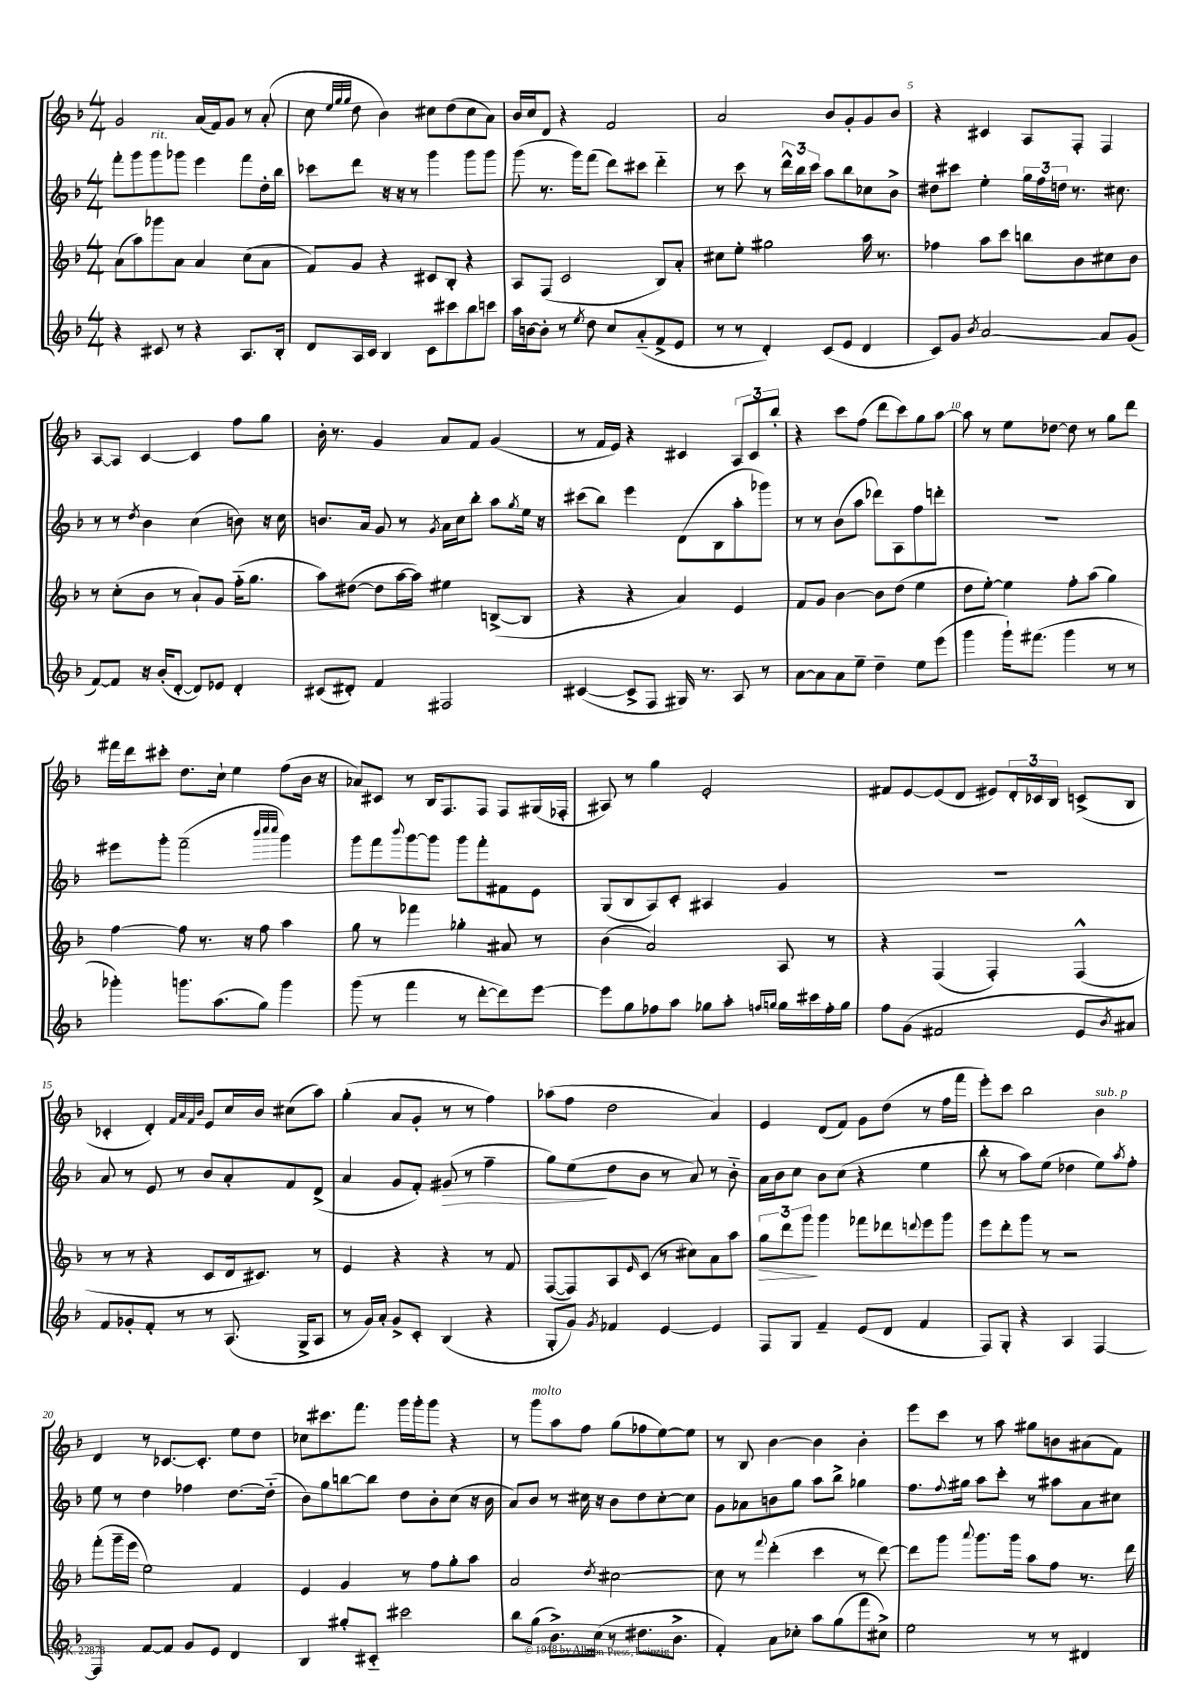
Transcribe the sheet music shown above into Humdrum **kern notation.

**kern	**kern	**kern	**kern
*staff4	*staff3	*staff2	*staff1
*clefG2	*clefG2	*clefG2	*clefG2
*k[b-]	*k[b-]	*k[b-]	*k[b-]
*M4/4	*M4/4	*M4/4	*M4/4
4r	(8a	8fff'	2g
.	8aa)	8ggg	.
8c#	8ggg-	8ggg	.
8r	8a	8ggg-	.
4r	4a	4eee	(16a
.	.	.	16f)
.	.	.	8g
8.A	(8cc	8fff	8r
.	8a	16dd'	(8a'
16B-'	.	16bb-	.
=	=	=	=
8d	8f)	8ccc-	8cc
.	.	.	32qqee
.	.	.	32qqgg
.	.	.	32qqgg
16A	8g	8ddd	8dd
16c	.	.	.
4B-	4r	16r	4b-)
.	.	16r	.
.	.	8r	.
8c	8c#	4ggg	8cc#
8ccc#	8B-'	.	(8dd
8bb-	4r	8ggg	8cc#
8ccc	.	8ggg	8a)
=	=	=	=
16aa	8A	(8ggg	16b-
[16b	.	.	16cc
8b']	(8F	8.r	8d
8r	2c	.	4r
.	.	16ggg)	.
8qee	.	.	.
8dd	.	(8fff	.
8cc	.	8ddd)	2f
(8a'~	.	8ccc#	.
8f^	8B-)	4ddd'~	.
8e	8a'	.	.
=	=	=	=
8r	8cc#	8r	2a
8r	8ee'	8ccc	.
4d')	2gg#	8r	.
.	.	24ddd^^	.
.	.	24bb-	.
.	.	24ccc	.
(8c	.	8aa	8b-
8e	.	8bb-	8g'
4d	16aa	8cc-	8g
.	8.r	.	.
.	.	8b-^	8b-
=	=	=	=
8c)	4ff-	8dd#	4r
8g	.	8ccc#	.
8qb-	.	.	.
[2a	8aa	4ee'	4c#
.	8ccc	.	.
.	8bb	24gg	8A
.	.	24ff	.
.	.	24dd	.
.	8b-	8.r	8F'
8a]	8cc#	.	4F
.	.	8.cc#	.
(8g	8b-	.	.
=	=	=	=
[8f)	8r	8r	[8A
8f]	(8cc'	8r	8A]
.	.	8qdd	.
16r	8b-	4b-	[4c
(16b-'	.	.	.
[8d'	8r	.	.
8d])	8a`)	(4cc	4c]
8e-	8g	.	.
4d'	(16ff'~	8b)	8ff
.	8.gg	.	.
.	.	16r	8gg
.	.	16cc	.
=	=	=	=
(8c#	8aa)	8.b	16b-'
.	.	.	8.r
8d#')	([8dd#	.	.
.	.	16a	.
4f	8dd#]	8g	4g
.	[16aa	8r	.
.	16aa])	.	.
.	.	8qg	.
2F#	4ee#	16a	8a
.	.	16cc	.
.	.	8bb-'	8f
.	([8B^	8aa	(4g
.	.	8qgg	.
.	8B]	16ee	.
.	.	16r	.
=	=	=	=
([4c#	4r	(8ccc#	8r
.	.	8bb-)	16f
.	.	.	16e)
8c#^]	4r	4eee	4r
8F	.	.	.
16G#)	4a)	(8d	4c#
8.r	.	.	.
.	.	8B-	.
8A	4e	8aa'	12A
.	.	.	12c#
8r	.	8ggg-)	.
.	.	.	12bb-'
=	=	=	=
[8a	8f	8r	4r
8a]	8g	8r	.
8a	[4b-	(8b-	8ccc
8ee~	.	8aa	(8ff
4dd~	8b-]	8ddd-)	8ddd
.	(8dd	8A	8ccc)
8ee	4ee	8ff	8gg
(8eee	.	8ddd'	[8aa
=	=	=	=
4ggg	8dd	1r	8aa]
.	[8ee')	.	8r
16ggg`)	4ee]	.	8ee
(8.fff#	.	.	.
.	.	.	[8dd-
4ggg	8ff'	.	8dd-]
.	(8aa	.	8r
8r	4gg)	.	8gg
8r	.	.	8ddd
=	=	=	=
4ggg-')	[4ff	8eee#	16fff#
.	.	.	16ddd
.	.	8ggg'	8ccc#'
8.ggg	8ff]	(2fff~	8.dd
.	8.r	.	.
(8.aa	.	.	16cc`
.	.	.	4ee
.	16r	.	.
8gg)	8ff	.	.
.	.	32qqbbb-	.
.	.	32qqcccc	.
.	.	32qqcccc	.
4ggg	4aa	4ggg)	(8ff
.	.	.	16b-
.	.	.	16r
=	=	=	=
(8ggg	8gg	8ggg	8a-)
8r	8r	8fff	8c#
.	.	8qqbbb-	.
4fff	4fff-	[8ggg	8r
.	.	8ggg]	16B-
.	.	.	8.F
8r	4gg-'	8ggg	.
[8ddd'	.	8fff'	8F
8ddd])	8a#	8f#	8F
[8eee	8r	8e	(16G#
.	.	.	16F-'
=	=	=	=
8eee]	(4b-	(8G	8A#)
8gg	.	8B-	8r
8ff-	2a)	8A)	4gg
8aa	.	8c'	.
8gg-	.	4A#	2e'
8aa'	.	.	.
16qqff	.	.	.
16qqgg	.	.	.
16gg	8A	4g	.
16ccc#	.	.	.
16ff'	8r	.	.
16gg	.	.	.
=	=	=	=
8ff	4r	1r	8f#
(8g	.	.	[8e
2f#	(4F	.	(8e]
.	.	.	8d
.	4F')	.	8e#)
.	.	.	24d'
.	.	.	24c-
.	.	.	24B-
8e	(4F^^	.	(8c^
8qb-	.	.	.
8a#)	.	.	8B-
=	=	=	=
8f	8r	8a	4c-'
8g-'	8r	8r	.
8f'	4r	8e	4d')
8r	.	8r	.
.	.	.	32qqf
.	.	.	32qqa
.	.	.	32qqf
.	.	.	32qqb-
8r	8c	8b-	8e
(8.A	16d	8a'	16cc
.	8.c#)	.	16b-
.	.	8f	(8cc#
16G^	.	.	.
8A	8r	(8d^	8aa)
=	=	=	=
8r	4e	4a	(4gg'
16g)	.	.	.
16a'	.	.	.
8g^	4r	8g	8a
8c'	.	8f')	8g'
(4B-	4r	(8g#	8r
.	.	8r	8r
4r	8r	4ff~	4ff)
.	8f	.	.
=	=	=	=
8G'	([8F	8gg)	(8aa-
8g)	8F])	(8ee	8ff
8qg	.	.	.
4f-	8A	8dd	2dd
.	16qqe	.	.
.	(8c	8b-	.
[4e	8r	8r	.
.	8cc#)	8a)	.
4e]	8a	8r	4a)
.	8aa	8b-'~	.
=	=	=	=
8F	12gg	16a	4e
.	.	16b-	.
.	12ddd	.	.
8G	.	8cc	.
.	12ggg	.	.
4f~	4ggg	8b-	(8d
.	.	(8cc	8f)
(8e	8fff-	4r	8g
8d	8ddd-	.	(8dd
.	8qqddd	.	.
4f	8eee	4ee	8r
.	8ggg	.	16ff
.	.	.	16fff
=	=	=	=
8F)	8eee	8bb-'	8eee')
8G'	8ddd'	8r	8ccc
4r	8ggg	8aa)	2bb-
.	8r	(8ee	.
4A	2r	4dd-	.
[4F	.	8ee)	4b-
.	.	8qaa	.
.	.	8ff'	.
=	=	=	=
4F]	(8fff'	8ee	4d
.	16ggg~	8r	.
.	16eee	.	.
[8f	2ee)	4dd	8r
8f]	.	.	[8.c-
8g	.	4ff-	.
.	.	.	8.c-']
8e	.	.	.
4d	4f	[8.dd	8ee
.	.	.	8dd
.	.	(16dd'~]	.
=	=	=	=
4B-	4e	8b-)	8cc-
.	.	8gg	8.ccc#
8gg#'	4g	[8bb	.
.	.	.	8.fff
8c#'~	.	8bb]	.
2ccc#	8r	8dd	16ggg
.	.	.	16ggg'
.	8ff	8b-'	8ggg
.	8gg'	(8cc	4r
.	8aa	16r	.
.	.	16b-	.
=	=	=	=
8bb-	2a	8a)	8r
(8gg	.	8b-	8ggg
8.b-^)	.	8r	8aa
.	.	16cc#	8ff
(16cc	.	16r	.
.	8qdd	.	.
8r	[2cc#	8b-	(8gg
8.dd#	.	8dd	8ff-
.	.	[8cc#'	[8ee)
8.b-^	.	.	.
.	.	8cc#]	8ee]
=	=	=	=
4f')	8cc#]	8g	8r
.	8r	8a-	8B-
.	8qqfff	.	.
8a	(4ddd'	8b	[4b-
8cc-'	.	8gg	.
8aa	4ccc	8aa	4b-]
(8gg	.	8bb-^	.
8fff	8r	4gg-	4b-'
8cc#^)	[8ddd)	.	.
=	=	=	=
2ee	8ddd]	8.ff	8eee
.	8ggg	.	8ccc
.	.	8qqff	.
.	.	16gg#	.
.	8qqaaa	.	.
.	8.ggg	8aa	8r
.	.	8ccc'	8aa
.	16ggg	.	.
8r	8aa	8r	8gg#
8r	8ff	8aa#	8b
4d#	8.r	8a	(8a#
.	.	8cc#	8f)
.	16ddd	.	.
==	==	==	==
*-	*-	*-	*-
